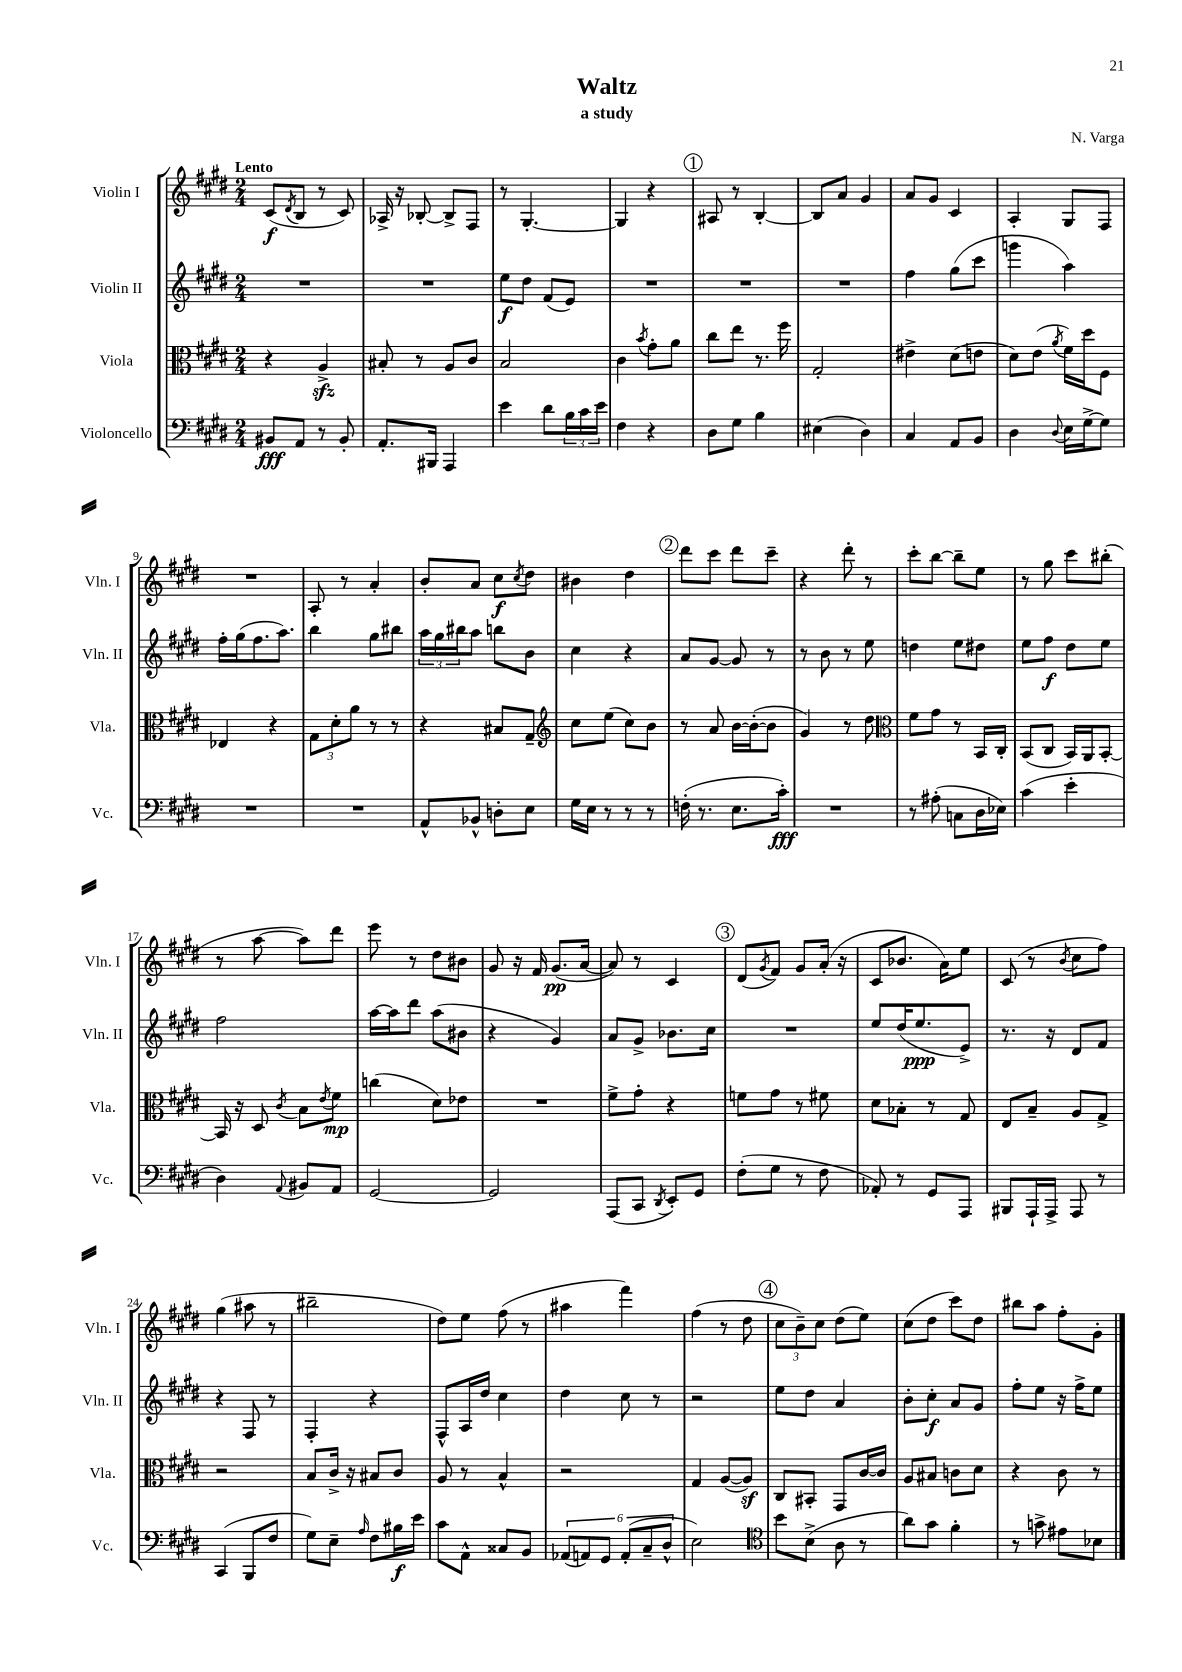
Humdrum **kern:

**kern	**dynam	**kern	**dynam	**kern	**dynam	**kern	**dynam
*part4	*part4	*part3	*part3	*part2	*part2	*part1	*part1
*staff4	*staff4	*staff3	*staff3	*staff2	*staff2	*staff1	*staff1
*I"Violoncello	*	*I"Viola	*	*I"Violin II	*	*I"Violin I	*
*I'Vc.	*	*I'Vla.	*	*I'Vln. II	*	*I'Vln. I	*
*clefF4	*	*clefC3	*	*clefG2	*	*clefG2	*
*k[f#c#g#d#]	*	*k[f#c#g#d#]	*	*k[f#c#g#d#]	*	*k[f#c#g#d#]	*
*M2/4	*	*M2/4	*	*M2/4	*	*M2/4	*
=1	=1	=1	=1	=1	=1	=1	=1
!	!	!	!	!	!	!LO:TX:a:B:t=Lento	!
8BB#X/L	fff	4r	.	2r	.	(8c#/L	f
.	.	.	.	.	.	8qd#/	.
8AA/J	.	.	.	.	.	8B/J	.
8r	.	4Azz^/	.	.	.	8r	.
8BB#'/	.	.	.	.	.	8c#/)	.
=2	=2	=2	=2	=2	=2	=2	=2
8.AA'/L	.	8B#X'/	.	2r	.	16A-X^/	.
.	.	.	.	.	.	16r	.
.	.	8r	.	.	.	[8B-X'/	.
16BBB#X/Jk	.	.	.	.	.	.	.
4AAA/	.	8A/L	.	.	.	8B-^/L]	.
.	.	8c#/J	.	.	.	8F#/J	.
=3	=3	=3	=3	=3	=3	=3	=3
4e\	.	2B/	.	8ee\L	f	8r	.
.	.	.	.	8dd#\J	.	[4.G#'/	.
8d#\L	.	.	.	(8f#/L	.	.	.
24B\L	.	.	.	8e/J)	.	.	.
24c#\	.	.	.	.	.	.	.
24e\JJ	.	.	.	.	.	.	.
=4	=4	=4	=4	=4	=4	=4	=4
4F#\	.	4c#\	.	2r	.	4G#/]	.
.	.	8qb/	.	.	.	.	.
4r	.	8g#'\L	.	.	.	4r	.
.	.	8a\J	.	.	.	.	.
!!LO:REH:place=s1:t=1
=5	=5	=5	=5	=5	=5	=5	=5
8D#\L	.	8cc#\L	.	2r	.	8A#X/	.
8G#\J	.	8ee\J	.	.	.	8r	.
4B\	.	8.r	.	.	.	[4B'/	.
.	.	16ff#\	.	.	.	.	.
=6	=6	=6	=6	=6	=6	=6	=6
(4E#X\	.	2G#'/	.	2r	.	8B/L]	.
.	.	.	.	.	.	8a/J	.
4D#\)	.	.	.	.	.	4g#/	.
=7	=7	=7	=7	=7	=7	=7	=7
4C#/	.	4e#X^\	.	4ff#\	.	8a/L	.
.	.	.	.	.	.	8g#/J	.
8AA/L	.	(8d#\L	.	(8gg#\L	.	4c#/	.
8BB/J	.	8en\J	.	8ccc#\J	.	.	.
=8	=8	=8	=8	=8	=8	=8	=8
4D#\	.	8d#\L)	.	4gggn\	.	4A'/	.
.	.	(8e\J	.	.	.	.	.
8qqD#/	.	8qa/	.	.	.	.	.
16E\LL	.	16f#\LL)	.	4aa\)	.	8G#/L	.
[16G#^\J	.	16dd#\J	.	.	.	.	.
8G#\J]	.	8F#\J	.	.	.	8F#/J	.
!!LO:LB:g=z
=9	=9	=9	=9	=9	=9	=9	=9
2r	.	4E-X/	.	16ff#'\LL	.	2r	.
.	.	.	.	(16gg#\J	.	.	.
.	.	.	.	8.ff#\	.	.	.
.	.	4r	.	.	.	.	.
.	.	.	.	8.aa\J)	.	.	.
=10	=10	=10	=10	=10	=10	=10	=10
2r	.	12G#\L	.	4bb\	.	8A'/	.
.	.	12d#'\	.	.	.	.	.
.	.	.	.	.	.	8r	.
.	.	12a\J	.	.	.	.	.
.	.	8r	.	8gg#\L	.	4a'/	.
.	.	8r	.	8bb#X\J	.	.	.
=11	=11	=11	=11	=11	=11	=11	=11
8AA^^/L	.	4r	.	24aa\LL	.	8b'/L	.
.	.	.	.	24gg#\	.	.	.
.	.	.	.	24bb#X\J	.	.	.
8BB-X^^/J	.	.	.	8aa\J	.	8a/J	.
8Dn'\L	.	8B#X/L	.	8bbn\L	.	8cc#\L	f
.	.	.	.	.	.	8qcc#/	.
8E\J	.	8G#~/J	.	8b\J	.	8dd#\J	.
=12	=12	=12	=12	=12	=12	=12	=12
*	*	*clefG2	*	*	*	*	*
16G#\LL	.	8cc#\L	.	4cc#\	.	4b#X\	.
16E\JJ	.	.	.	.	.	.	.
8r	.	(8ee\J	.	.	.	.	.
8r	.	8cc#\L)	.	4r	.	4dd#\	.
8r	.	8b\J	.	.	.	.	.
!!LO:REH:place=s1:t=2
=13	=13	=13	=13	=13	=13	=13	=13
(16Fn'\	.	8r	.	8a/L	.	8ddd#\L	.
8.r	.	.	.	.	.	.	.
.	.	8a/	.	[8g#/J	.	8ccc#\J	.
8.E\L	.	[16b\LL	.	8g#/]	.	8ddd#\L	.
.	.	(16b'\J_	.	.	.	.	.
.	.	8b\J]	.	8r	.	8ccc#~\J	.
16c#'\Jk)	fff	.	.	.	.	.	.
=14	=14	=14	=14	=14	=14	=14	=14
2r	.	4g#/)	.	8r	.	4r	.
.	.	.	.	8b\	.	.	.
.	.	8r	.	8r	.	8ddd#'\	.
.	.	8dd#\	.	8ee\	.	8r	.
=15	=15	=15	=15	=15	=15	=15	=15
*	*	*clefC3	*	*	*	*	*
8r	.	8f#\L	.	4ddn\	.	8ccc#'\L	.
(8A#X'\	.	8g#\J	.	.	.	[8bb\J	.
8Cn\L	.	8r	.	8ee\L	.	8bb~\L]	.
16D#\L	.	16BB/LL	.	8dd#X\J	.	8ee\J	.
16E-X\JJ)	.	16C#'/JJ	.	.	.	.	.
=16	=16	=16	=16	=16	=16	=16	=16
(4c#\	.	(8BB/L	.	8ee\L	.	8r	.
.	.	8C#/J	.	8ff#\J	f	8gg#\	.
4e'\	.	16BB/LL)	.	8dd#\L	.	8ccc#\L	.
.	.	16AA/J	.	.	.	.	.
.	.	[8BB'/J	.	8ee\J	.	(8bb#X'\J	.
!!LO:LB:g=z
=17	=17	=17	=17	=17	=17	=17	=17
4D#\)	.	16BB/]	.	2ff#\	.	8r	.
.	.	16r	.	.	.	.	.
.	.	8D#/	.	.	.	[8aa\	.
8qqAA/	.	8qc#/	.	.	.	.	.
8BB#X/L	.	8B\L	.	.	.	8aa\L])	.
.	.	8qe/	.	.	.	.	.
8AA/J	.	8f#\J	mp	.	.	8ddd#\J	.
=18	=18	=18	=18	=18	=18	=18	=18
[2GG#/	.	(4ccn\	.	[16aa\LL	.	8eee\	.
.	.	.	.	16aa\J]	.	.	.
.	.	.	.	8ddd#\J	.	8r	.
.	.	8d#\L)	.	(8aa\L	.	8dd#\L	.
.	.	8e-X\J	.	8b#X\J	.	8b#X\J	.
=19	=19	=19	=19	=19	=19	=19	=19
2GG#/]	.	2r	.	4r	.	8g#/	.
.	.	.	.	.	.	16r	.
.	.	.	.	.	.	16f#/	.
.	.	.	.	4g#/)	.	(8.g#/L	pp
.	.	.	.	.	.	[16a/Jk	.
=20	=20	=20	=20	=20	=20	=20	=20
(8AAA/L	.	8f#^\L	.	8a/L	.	8a/])	.
8CC#/J	.	8g#'\J	.	8g#^/J	.	8r	.
8qDD#/	.	.	.	.	.	.	.
8EE'/L)	.	4r	.	8.b-X\L	.	4c#/	.
8GG#/J	.	.	.	.	.	.	.
.	.	.	.	16cc#\Jk	.	.	.
!!LO:REH:place=s1:t=3
=21	=21	=21	=21	=21	=21	=21	=21
(8F#'\L	.	8fn\L	.	2r	.	(8d#/L	.
.	.	.	.	.	.	8qg#/	.
8G#\J	.	8g#\J	.	.	.	8f#/J)	.
8r	.	8r	.	.	.	8g#/L	.
8F#\	.	8f#X\	.	.	.	(16a'/Jk	.
.	.	.	.	.	.	16r	.
=22	=22	=22	=22	=22	=22	=22	=22
8AA-X'/)	.	8d#\L	.	8ee/L	.	8c#/L	.
8r	.	8B-X'\J	.	(16dd#/K	.	8.b-X/J	.
.	.	.	.	8.ee/	ppp	.	.
8GG#/L	.	8r	.	.	.	.	.
.	.	.	.	.	.	16a\KL)	.
8AAA/J	.	8G#/	.	8e^/J)	.	8ee\J	.
=23	=23	=23	=23	=23	=23	=23	=23
8BBB#X/L	.	8E/L	.	8.r	.	(8c#/	.
16AAA`/L	.	8B~/J	.	.	.	8r	.
16AAA^/JJ	.	.	.	16r	.	.	.
.	.	.	.	.	.	8qb/	.
8AAA/	.	8A/L	.	8d#/L	.	8cc#\L	.
8r	.	8G#^/J	.	8f#/J	.	8ff#\J)	.
!!LO:LB:g=z
=24	=24	=24	=24	=24	=24	=24	=24
(4CC#/	.	2r	.	4r	.	(4gg#\	.
8BBB/L	.	.	.	8F#/	.	8aa#X\	.
8F#/J	.	.	.	8r	.	8r	.
=25	=25	=25	=25	=25	=25	=25	=25
8G#\L)	.	8B/L	.	4F#'/	.	2bb#X~\	.
8E~\J	.	16c#^/Jk	.	.	.	.	.
.	.	16r	.	.	.	.	.
16qqA/	.	.	.	.	.	.	.
8F#\L	.	8B#X/L	.	4r	.	.	.
16B#X\L	f	8c#/J	.	.	.	.	.
16e\JJ	.	.	.	.	.	.	.
=26	=26	=26	=26	=26	=26	=26	=26
8c#\L	.	8A/	.	8F#^^/L	.	8dd#\L)	.
8AA^^\J	.	8r	.	16A/L	.	8ee\J	.
.	.	.	.	16dd#/JJ	.	.	.
8C##X/L	.	4B^^/	.	4cc#\	.	(8ff#\	.
8BB/J	.	.	.	.	.	8r	.
=27	=27	=27	=27	=27	=27	=27	=27
(12AA-X/L	.	2r	.	4dd#\	.	4aa#X\	.
12AAn/)	.	.	.	.	.	.	.
12GG#/J	.	.	.	.	.	.	.
(12AA'/L	.	.	.	8cc#\	.	4fff#\)	.
12C#~/	.	.	.	.	.	.	.
.	.	.	.	8r	.	.	.
12D#^^/J	.	.	.	.	.	.	.
=28	=28	=28	=28	=28	=28	=28	=28
2E\)	.	4G#/	.	2r	.	(4ff#\	.
.	.	([8A/L	.	.	.	8r	.
.	.	8Az/J])	.	.	.	8dd#\	.
!!LO:REH:place=s1:t=4
=29	=29	=29	=29	=29	=29	=29	=29
*clefC4	*	*	*	*	*	*	*
8b\L	.	8C#/L	.	8ee\L	.	12cc#\L	.
.	.	.	.	.	.	12b~\)	.
(8B^\J	.	8BB#X'/J	.	8dd#\J	.	.	.
.	.	.	.	.	.	12cc#\J	.
8A\	.	8GG#/L	.	4a/	.	(8dd#\L	.
8r	.	[16c#/L	.	.	.	8ee\J)	.
.	.	16c#/JJ]	.	.	.	.	.
=30	=30	=30	=30	=30	=30	=30	=30
8a\L)	.	8A/L	.	8b'\L	.	(8cc#\L	.
8g#\J	.	8B#X/J	.	8cc#'\J	f	8dd#\J	.
4f#'\	.	8cn\L	.	8a/L	.	8ccc#\L)	.
.	.	8d#\J	.	8g#/J	.	8dd#\J	.
=31	=31	=31	=31	=31	=31	=31	=31
8r	.	4r	.	8ff#'\L	.	8bb#X\L	.
8gn^\	.	.	.	8ee\J	.	8aa\J	.
8e#X\L	.	8c#\	.	16r	.	8ff#'\L	.
.	.	.	.	16ff#^\KL	.	.	.
8B-X\J	.	8r	.	8ee\J	.	8g#'\J	.
==	==	==	==	==	==	==	==
*-	*-	*-	*-	*-	*-	*-	*-
